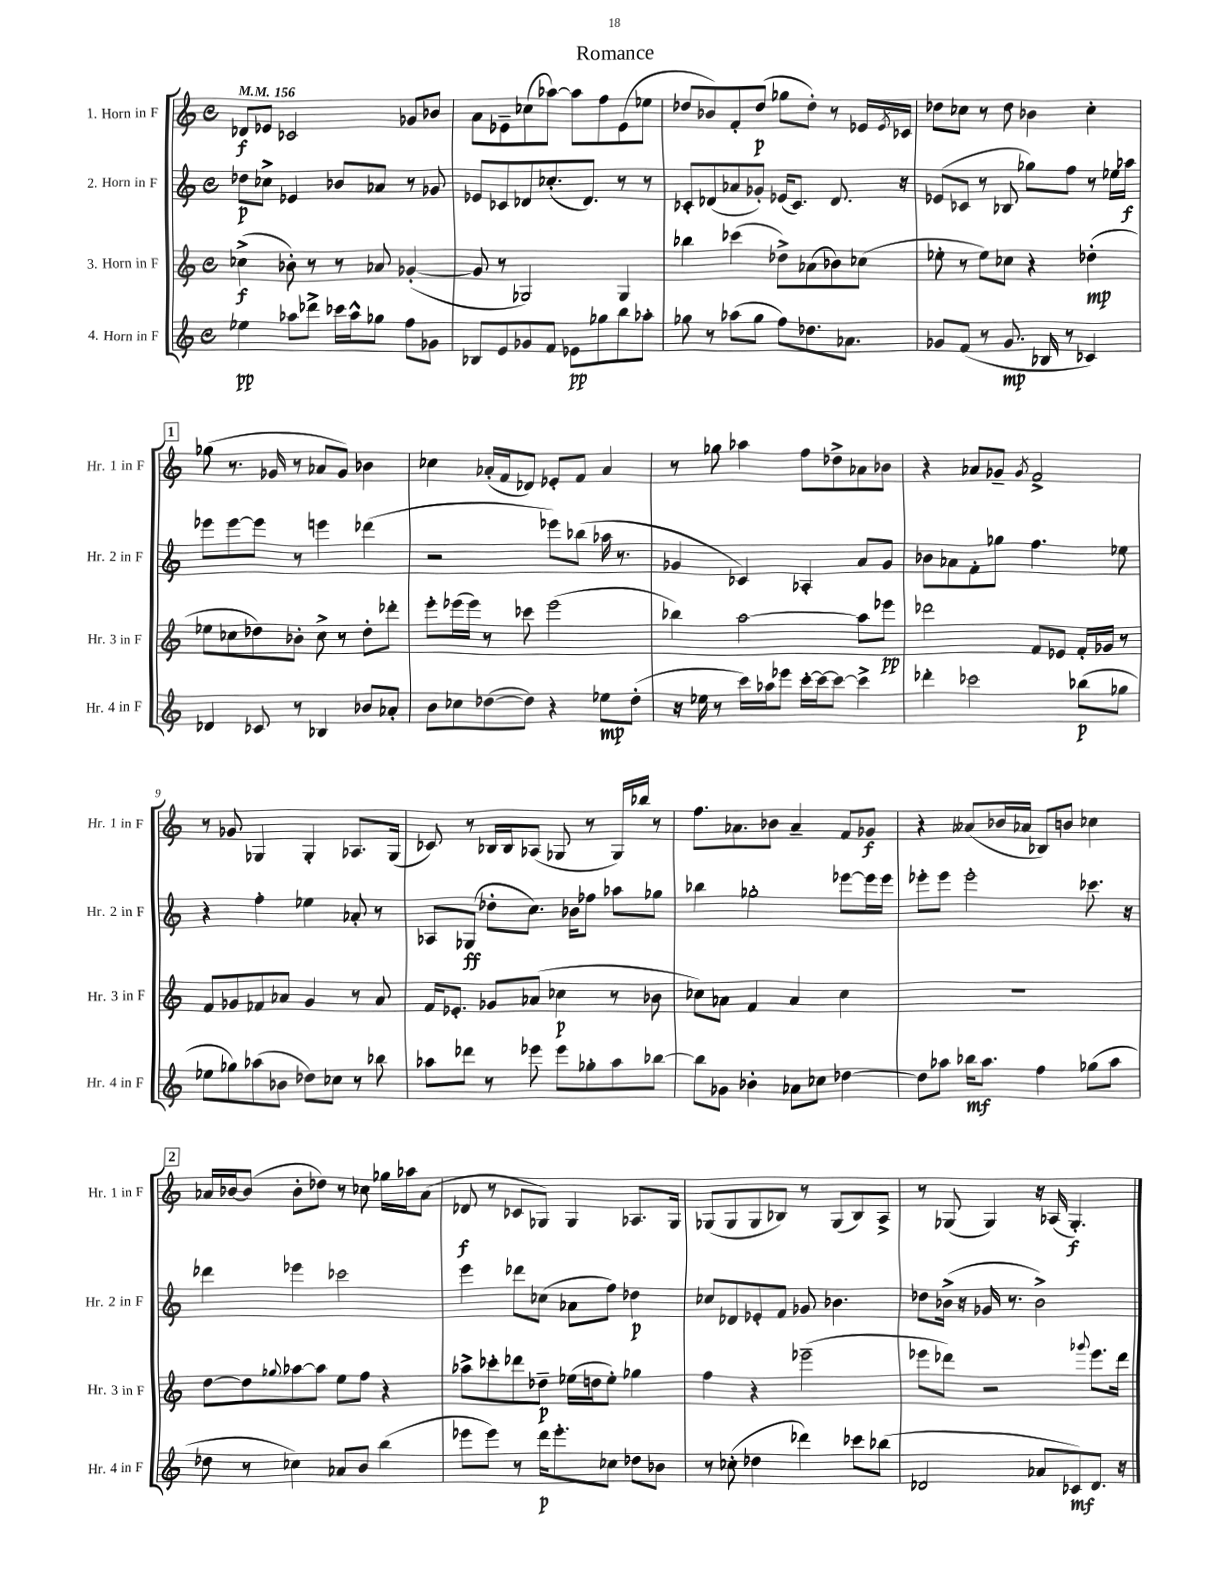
\header { title = "Romance" }
<<
\new StaffGroup <<
\new Staff = "s0" \with { instrumentName = "1. Horn in F" shortInstrumentName = "Hr. 1 in F" } {
    \clef treble \key c \major \defaultTimeSignature \time 4/4 \tempo 4 = 156
    des'8\f ees'8 ces'2 ges'8 bes'8 |
    a'8 ees'8-- ces''8( aes''8~) aes''8 f''8 ees'8( ees''8 |
    des''8 bes'8) f'8-. des''8\p( ges''8 des''8-.) r8 ees'16 \acciaccatura { ees'8 } ces'16 |
    des''8 ces''8 r8 des''8 bes'4 ces''4-. |
    \mark \markup { \box "1" } ges''8( r8. ges'16 r8 aes'8 ges'8) bes'4 |
    ces''4 aes'16-.( f'16 des'8) ees'8-. f'8 aes'4 |
    r8 ges''8 aes''4 f''8 des''8-> aes'8 bes'8 |
    r4 aes'8 ges'8-- \acciaccatura { ges'8 } f'2-> |
    r8 ges'8 ges4 ges4-. aes8. ges16( |
    ces'8) r8 bes16 bes16 aes8( ges8 r8 ges16) bes''16 r8 |
    f''8. aes'8. bes'8 aes'4-- f'8 ges'8\f |
    r4 aeses'8( bes'16 aes'16 bes8) b'8 ces''4 |
    \mark \markup { \box "2" } aes'16 bes'16~ bes'8( bes'8-. des''8) r8 ces''8 ges''16 aes''16 aes'8( |
    des'8\f r8 ces'8 ges8) ges4 aes8. ges16 |
    ges8( ges8 ges8 bes8) r8 ges8( bes8) a8-> |
    r8 ges8( ges4) r16 aes16( ges4.-.\f) \bar "|." |
}
\new Staff = "s1" \with { instrumentName = "2. Horn in F" shortInstrumentName = "Hr. 2 in F" } {
    \clef treble \key c \major \defaultTimeSignature \time 4/4
    des''8\p ces''8-> ees'4 bes'8 aes'8 r8 ges'8 |
    ees'8 ces'8 des'8 ces''8.-.( des'8.) r8 r8 |
    ces'8-. des'8( aes'8 ges'8-.) ees'16( ces'8.) des'8. r16 |
    ees'8( ces'8 r8 bes8 ges''8) f''8 r8 ees''16 aes''16\f |
    \mark \markup { \box "1" } ees'''8 ees'''8~ ees'''8 r8 e'''4 des'''4( |
    r2 ees'''8) bes''8( aes''16 r8. |
    ges'4 ces'4) aes4-. a'8 ges'8 |
    bes'8 aes'8 f'8-. ges''8 f''4. ees''8 |
    r4 f''4-. ees''4 aes'8-. r8 |
    aes8 ges8\ff( des''8-. c''8.) bes'16 fes''8 aes''8 ges''8 |
    bes''4 ges''2-. ees'''8~ ees'''16 ees'''16 |
    ees'''8-. ees'''8 ees'''2-. ces'''8. r16 |
    \mark \markup { \box "2" } des'''4 ees'''4 ces'''2 |
    e'''4 des'''8 ces''8( aes'8 f''8) des''4\p |
    ces''8 des'8 ees'8-. f'8 ges'8 bes'4. |
    des''8 bes'16->( r16 ges'16 r8. bes'2->) \bar "|." |
}
\new Staff = "s2" \with { instrumentName = "3. Horn in F" shortInstrumentName = "Hr. 3 in F" } {
    \clef treble \key c \major \defaultTimeSignature \time 4/4
    ces''4->\f( bes'8-.) r8 r8 aes'8 ges'4~-.( |
    ges'8 r8 ges2) ges4 |
    bes''4 ces'''4( des''8->) aes'8( bes'8) ces''8( |
    ees''8-. r8 ees''8) ces''8 r4 des''4-.\mp( |
    \mark \markup { \box "1" } ees''8 ces''8 des''8) bes'8-. ces''8-> r8 des''8-. des'''8-. |
    e'''8-. ees'''16( ees'''16) r8 ces'''8 ees'''2( |
    bes''4) a''2~ a''8 ees'''8\pp |
    des'''2 f'8 ees'8 f'16-. ges'16 r8 |
    f'8 ges'8 fes'8 aes'8 ges'4 r8 aes'8 |
    f'16 ees'8.-. ges'8 aes'8( ces''4\p r8 bes'8 |
    ces''8) aes'8 f'4 aes'4 ces''4 |
    R1 |
    \mark \markup { \box "2" } d''8~ d''8 \appoggiatura { ges''8 } aes''8~ aes''8 e''8 f''8 r4 |
    aes''8-> ces'''8-. des'''8 des''8--\p ees''16( d''16 ees''8-.) ges''4 |
    f''4 r4 ees'''2--( |
    ees'''8 des'''8) r2 \appoggiatura { ges'''8 } ees'''8. des'''16 \bar "|." |
}
\new Staff = "s3" \with { instrumentName = "4. Horn in F" shortInstrumentName = "Hr. 4 in F" } {
    \clef treble \key c \major \defaultTimeSignature \time 4/4
    ees''4\pp aes''8 des'''8-> ces'''16 aes''16-^ ges''8 f''8 ges'8 |
    bes8 e'8 ges'8 f'8 ees'8\pp ges''8 b''8 aes''8-. |
    ges''8 r8 aes''8( ges''8 f''8) des''8. aes'8. |
    ges'8 f'8( r8 ges'8.\mp bes16 r8 ces'4) |
    \mark \markup { \box "1" } des'4 ces'8 r8 bes4 bes'8 aes'8-. |
    b'8 ces''8 des''8~( des''8) r4 ees''8\mp des''8-.( |
    r16 ees''16 r8 c'''16) aes''16 ees'''8 c'''16~-. c'''16~ c'''8~ c'''4-> |
    des'''4-. ces'''2 bes''8\p( ges''8 |
    ees''8 ges''8) aes''8( bes'8 des''8) ces''8 r8 bes''8 |
    aes''8 des'''8 r8 ees'''8 ees'''8 ges''8-. aes''8 bes''8~ |
    bes''8 ges'8 bes'4-. aes'8 ces''8 des''4~ |
    des''8 aes''8 bes''16\mf aes''8. f''4 ges''8( aes''8 |
    \mark \markup { \box "2" } des''8 r8 ces''4) aes'8 b'8 b''4( |
    ees'''8 ees'''8) r8 d'''16\p ees'''8.-. ces''8 des''8 bes'8 |
    r8 ces''8-.( des''4 des'''4) ces'''8 bes''8( |
    des'2 aes'8 ces'8\mf) des'8. r16 \bar "|." |
}
>>
>>
